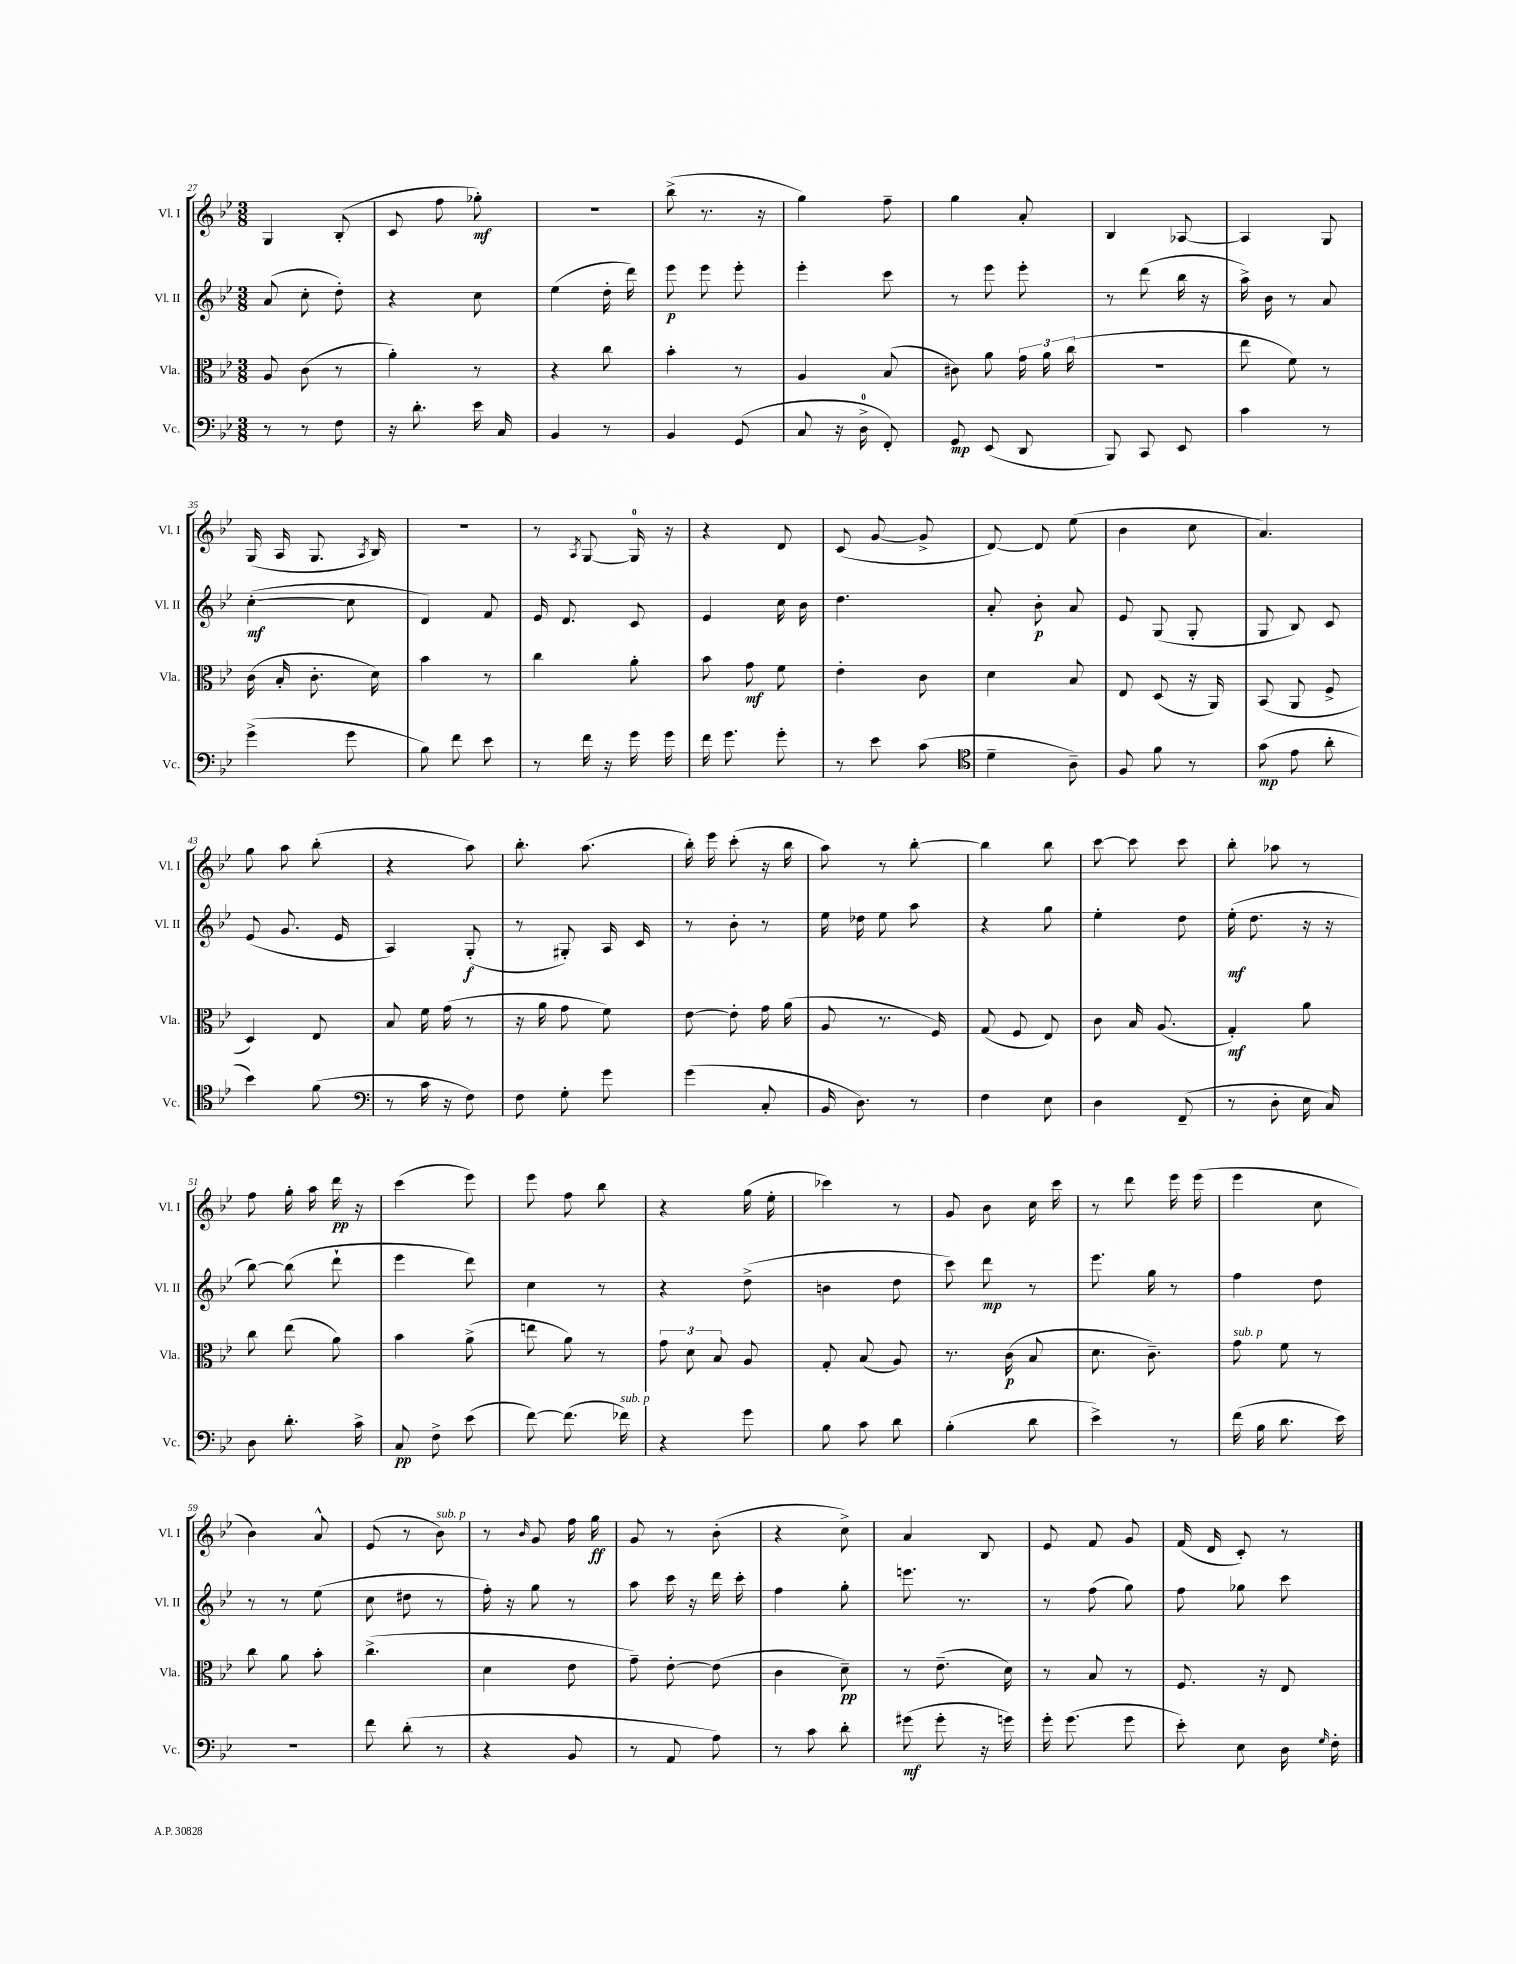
<<
\new StaffGroup <<
\new Staff = "s0" \with { instrumentName = "Vl. I" shortInstrumentName = "Vl. I" } {
    \clef treble \key bes \major \numericTimeSignature \time 3/8
    \autoBeamOff g4 bes8-.( |
    c'8 f''8 ges''8-.\mf) |
    r4. |
    bes''8->( r8. r16 |
    g''4) f''8-- |
    g''4 a'8-. |
    bes4 aes8~ |
    aes4 g8 |
    g16( a16 g8. \acciaccatura { a8 } bes16) |
    R4. |
    r8 \acciaccatura { a8 } g8~ g16-0 r16 |
    r4 d'8 |
    c'8( g'8~ g'8-> |
    d'8~) d'8 ees''8( |
    bes'4 c''8 |
    a'4.) |
    g''8 a''8 bes''8-.( |
    r4 a''8) |
    bes''8.-. a''8.( |
    bes''16-.) ees'''16 c'''8-.( r16 bes''16 |
    a''8) r8 bes''8~-. |
    bes''4 bes''8 |
    c'''8~ c'''8 c'''8 |
    bes''8-. aes''8 r8 |
    f''8 g''16-. a''16 d'''16\pp r16 |
    c'''4( ees'''8) |
    ees'''8 f''8 bes''8 |
    r4 g''16( ees''16-. |
    ces'''4) r8 |
    g'8 bes'8 c''16 c'''16 |
    r8 d'''8 ees'''16 ees'''16( |
    ees'''4 c''8 |
    bes'4) a'8-^ |
    ees'8( r8 bes'8^\markup { \italic "sub. p" }) |
    r8 \grace { bes'16 } g'8 f''16 g''16\ff |
    g'8 r8 bes'8-.( |
    r4 c''8->) |
    a'4 bes8 |
    ees'8 f'8 g'8 |
    f'16( d'16 c'8-.) r8 \bar "|." |
}
\new Staff = "s1" \with { instrumentName = "Vl. II" shortInstrumentName = "Vl. II" } {
    \clef treble \key bes \major \numericTimeSignature \time 3/8
    \autoBeamOff a'8( c''8-. d''8-.) |
    r4 c''8 |
    ees''4( d''16-. d'''16) |
    ees'''8\p ees'''8 ees'''8-. |
    ees'''4-. c'''8 |
    r8 ees'''8 ees'''8-. |
    r8 d'''8( bes''16 r16 |
    a''16->) bes'16 r8 a'8 |
    c''4~-.\mf( c''8 |
    d'4) f'8 |
    ees'16 d'8. c'8 |
    ees'4 c''16 bes'16 |
    d''4. |
    a'8-. bes'8-.\p a'8 |
    ees'8 g8( g8-. |
    g8 bes8) c'8 |
    ees'8( g'8. ees'16 |
    a4) g8-.\f( |
    r8 gis8-.) a16 c'16 |
    r8 bes'8-. r8 |
    ees''16 des''16 ees''8 a''8 |
    r4 g''8 |
    ees''4-. d''8 |
    ees''16-.\mf( d''8. r16 r16 |
    bes''8~) bes''8( d'''8-! |
    ees'''4 d'''8) |
    c''4 r8 |
    r4 d''8->( |
    b'4 d''8 |
    c'''8) d'''8\mp r8 |
    ees'''8. g''16 r8 |
    f''4 d''8 |
    r8 r8 ees''8( |
    c''8 dis''8 r8 |
    f''16-.) r16 g''8 r8 |
    a''8 c'''16 r16 d'''16 c'''16-. |
    f''4 g''8-. |
    e'''8. r8. |
    r8 f''8( g''8) |
    f''8 ges''8 c'''8 \bar "|." |
}
\new Staff = "s2" \with { instrumentName = "Vla." shortInstrumentName = "Vla." } {
    \clef alto \key bes \major \numericTimeSignature \time 3/8
    \autoBeamOff a8 c'8( r8 |
    a'4-.) r8 |
    r4 c''8 |
    bes'4-. r8 |
    a4 bes8( |
    cis'8) a'8 \tuplet 3/2 { g'16 a'16 c''16( } |
    R4. |
    ees''8 f'8) r8 |
    c'16( bes16-. c'8.-. d'16) |
    bes'4 r8 |
    c''4 a'8-. |
    bes'8 g'8\mf f'8 |
    ees'4-. c'8 |
    d'4 bes8 |
    ees8 d8( r16 a,16) |
    bes,8( a,8 f8-> |
    d4) ees8 |
    bes8 f'16 g'16( r8 |
    r16 a'16 g'8 f'8) |
    ees'8~ ees'8-. g'16 a'16( |
    a8 r8. f16) |
    g8( f8 ees8) |
    c'8 bes16 a8.( |
    g4-.\mf) a'8 |
    c''8 ees''8( a'8) |
    bes'4 a'8->( |
    e''8 a'8) r8 |
    \tuplet 3/2 { g'8 d'8 bes8 } a8 |
    g8-. bes8( a8) |
    r8. c'16\p( bes8 |
    d'8. c'8.--) |
    g'8^\markup { \italic "sub. p" } f'8 r8 |
    c''8 a'8 bes'8-. |
    c''4.->( |
    d'4 ees'8 |
    g'8--) ees'8~-. ees'8( |
    c'4 d'8--\pp) |
    r8 ees'8.--( d'16) |
    r8 bes8 r8 |
    f8. r16 ees8 \bar "|." |
}
\new Staff = "s3" \with { instrumentName = "Vc." shortInstrumentName = "Vc." } {
    \clef bass \key bes \major \numericTimeSignature \time 3/8
    \autoBeamOff r8 r8 f8 |
    r16 d'8.-. ees'16 c16 |
    bes,4 r8 |
    bes,4 g,8( |
    c8 r16 d16-0-> f,8-.) |
    g,8\mp ees,8( d,8 |
    bes,,8) c,8 ees,8 |
    c'4 r8 |
    g'4->( g'8 |
    bes8) f'8 ees'8 |
    r8 f'16 r16 g'16 g'16 |
    f'16 g'8. g'8-. |
    r8 ees'8 c'8( |
    \clef tenor d'4-- a8--) |
    f8 f'8 r8 |
    g'8\mp( ees'8 a'8-. |
    bes'4) f'8( |
    \clef bass r8 c'16 r16 f8) |
    f8 g8-. g'8 |
    g'4( c8-. |
    bes,16 d8.) r8 |
    f4 ees8 |
    d4 f,8--( |
    r8 d8-. ees16 c16) |
    d8 d'8.-. c'16-> |
    c8\pp f8-> ees'8( |
    f'8~) f'8.( fes'16^\markup { \italic "sub. p" }) |
    r4 g'8 |
    bes8 c'8 d'8 |
    bes4-.( d'8 |
    ees'4->) r8 |
    f'16( bes16 d'8. ees'16) |
    R4. |
    f'8 d'8-.( r8 |
    r4 bes,8 |
    r8 a,8 a8) |
    r8 c'8 d'8-. |
    gis'8\mf( gis'8-. r16 g'16) |
    g'16-. g'8.( g'8 |
    ees'8-.) ees8 d16 \grace { g16 } f16-. \bar "|." |
}
>>
>>
\layout { \context { \Score currentBarNumber = #27 } }
